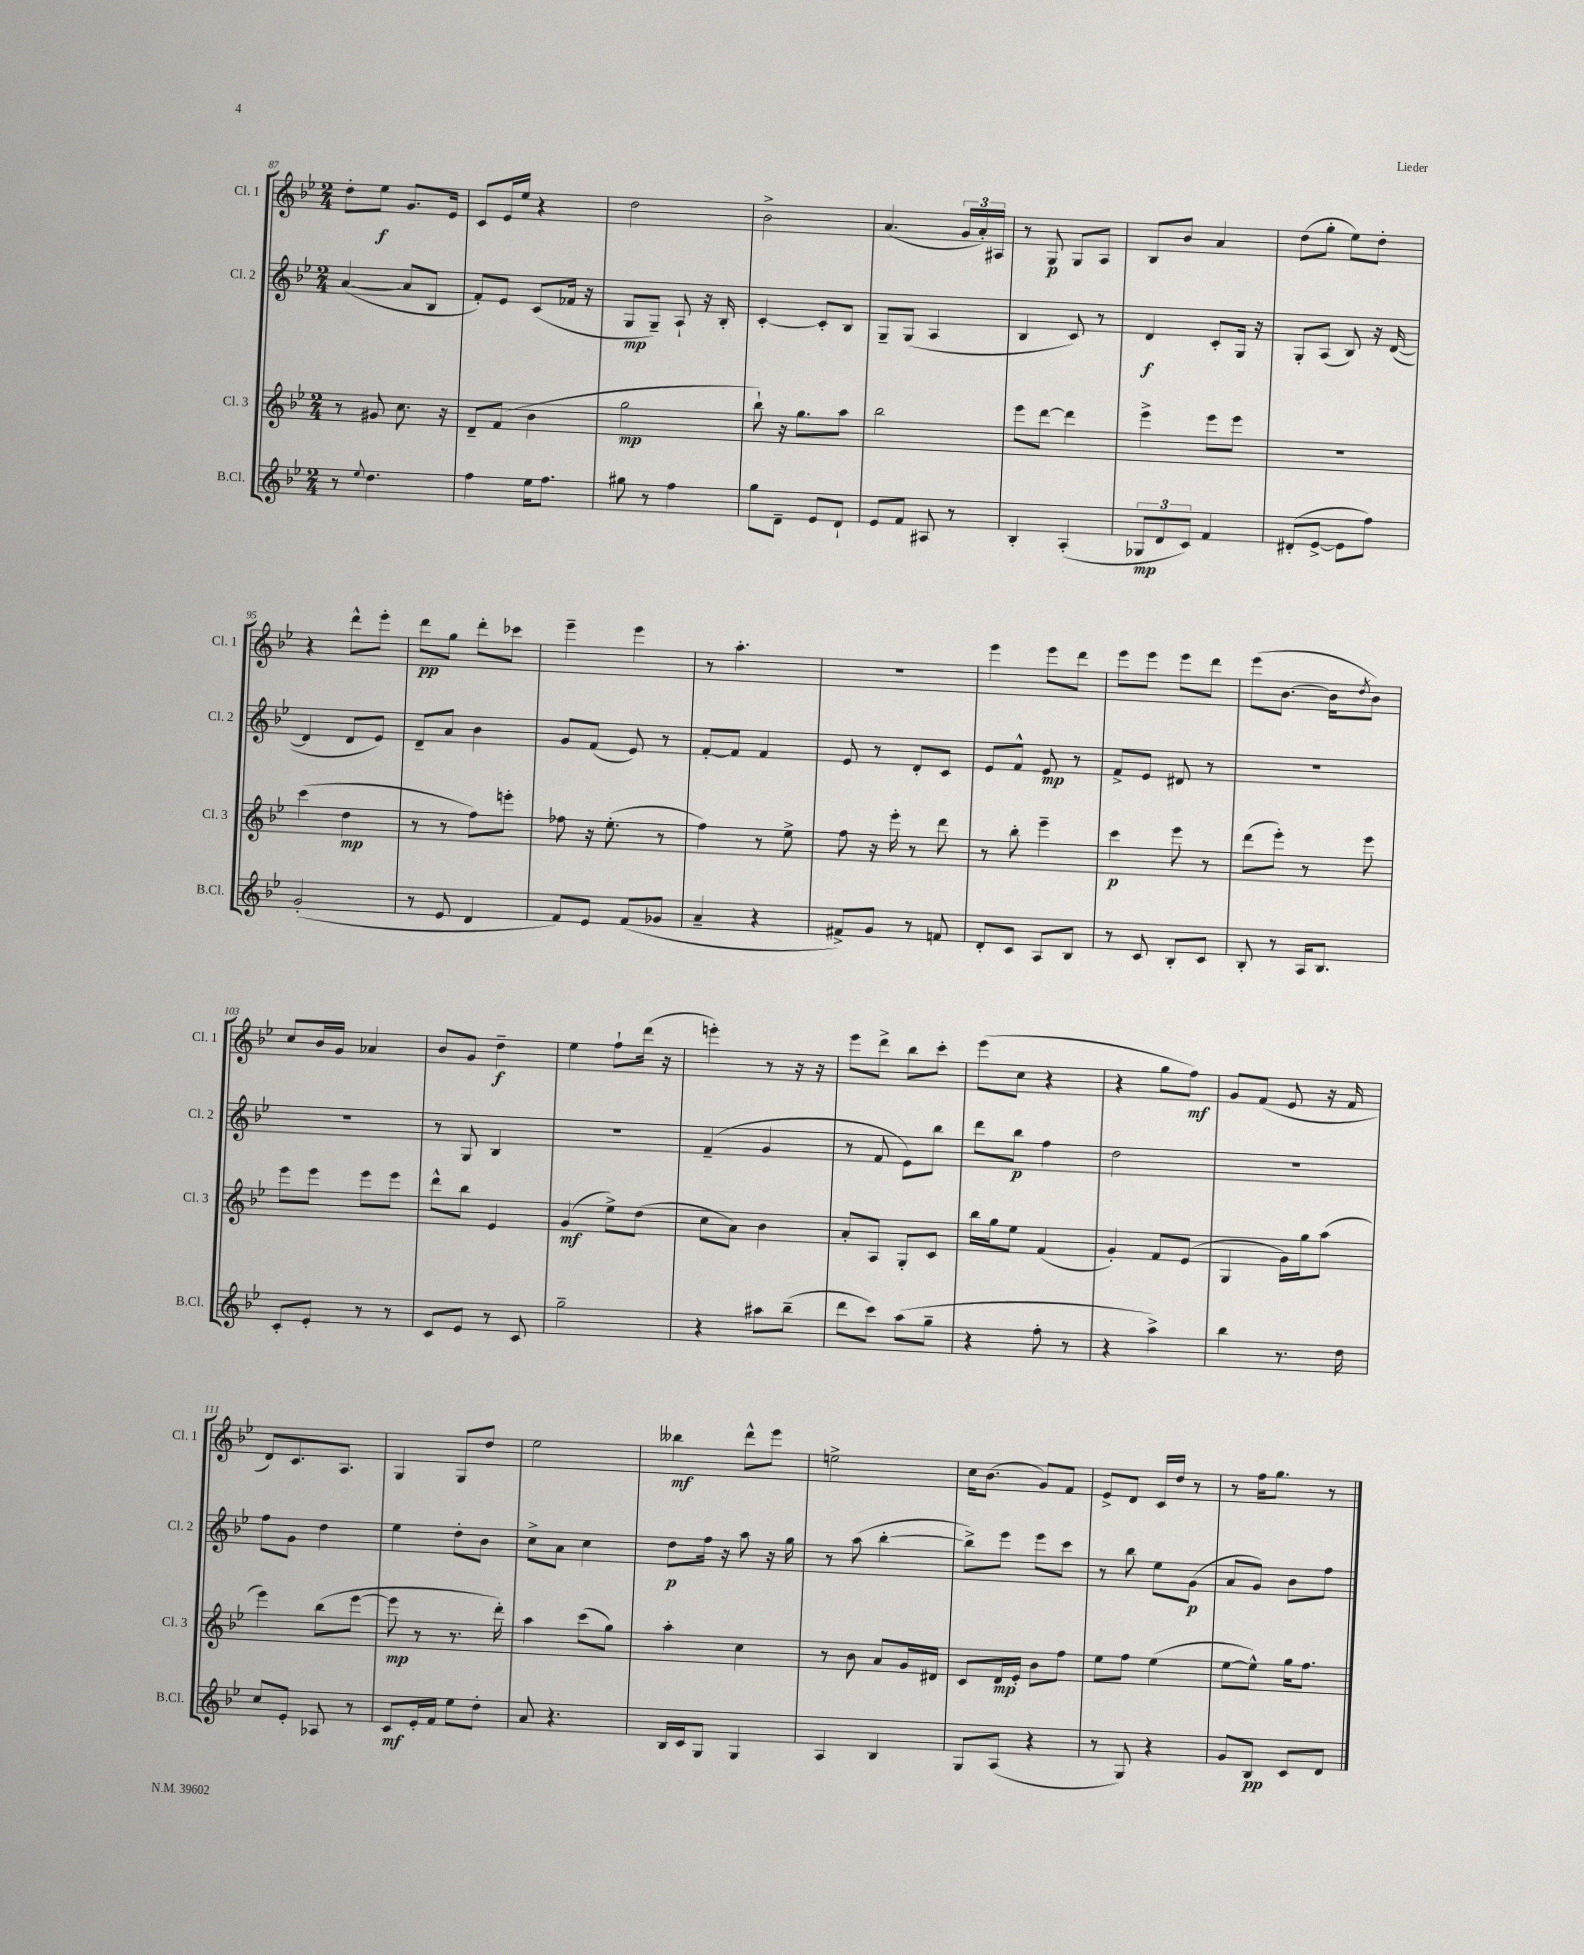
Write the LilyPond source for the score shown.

<<
\new StaffGroup <<
\new Staff = "s0" \with { instrumentName = "Cl. 1" shortInstrumentName = "Cl. 1" } {
    \clef treble \key bes \major \numericTimeSignature \time 2/4
    d''8-. ees''8\f g'8. ees'16 |
    c'8 ees'16 ees''16 r4 |
    d''2 |
    bes'2-> |
    a'4.( \tuplet 3/2 { g'16 a'16-.) ais16 } |
    r8 g8\p g8 a8 |
    bes8 bes'8 a'4 |
    d''8( g''8-. ees''8) d''8-. |
    r4 d'''8-^ ees'''8-. |
    d'''8\pp g''8 d'''8-. ces'''8 |
    ees'''4-- ees'''4 |
    r8 a''4.-. |
    r2 |
    ees'''4 ees'''8 d'''8 |
    ees'''8 ees'''8 ees'''8 d'''8 |
    ees'''8( bes'8.~ bes'16 \acciaccatura { d''8 } bes'8) |
    c''8 bes'16 g'16 aes'4 |
    bes'8 g'8 d''4--\f |
    ees''4 f''8-! d'''16( r16 |
    e'''4-.) r8 r16 r16 |
    ees'''8 d'''8-> bes''8 c'''8-. |
    ees'''8( c''8 r4 |
    r4 g''8 f''8\mf) |
    g'8 f'8( ees'8 r16 f'16 |
    d'8) c'8. a8. |
    g4 g8 d''8 |
    ees''2 |
    beses''4\mf d'''8-^ ees'''8 |
    e''2-> |
    c''16 bes'8.( g'8) f'8 |
    ees'8-> d'8 c'16 d''16 r8 |
    r8 f''16 g''8. r8 \bar "|." |
}
\new Staff = "s1" \with { instrumentName = "Cl. 2" shortInstrumentName = "Cl. 2" } {
    \clef treble \key bes \major \numericTimeSignature \time 2/4
    a'4~( a'8 bes8 |
    f'8-.) ees'8 c'8( fes'16 r16 |
    g8\mp g8--) a8-! r16 bes16-. |
    c'4~-. c'8-. bes8 |
    g8-- g8( a4 |
    bes4 c'8) r8 |
    d'4\f c'8-. g16 r16 |
    g8-. a8( bes8) r16 d'16~( |
    d'4 d'8 ees'8) |
    d'8-- a'8 bes'4 |
    g'8 f'8( ees'8) r8 |
    f'8~-. f'8 f'4 |
    ees'8 r8 d'8-. c'8 |
    ees'8 f'8-^ ees'8\mp r8 |
    f'8-> ees'8 dis'8 r8 |
    R2 |
    R2 |
    r8 g8 bes4 |
    R2 |
    f'4--( g'4 |
    r8 f'8 ees'8) bes''8 |
    d'''8 bes''8\p f''4 |
    d''2 |
    r2 |
    f''8 g'8 d''4 |
    ees''4 d''8-. bes'8 |
    c''8-> a'8 c''4 |
    d''8\p f''16 r16 a''8 r16 g''16 |
    r8 a''8( bes''4~-. |
    bes''8->) ees'''8 ees'''8 c'''8 |
    r8 bes''8 ees''8 g'8\p( |
    a'8 g'8) bes'8 f''8 \bar "|." |
}
\new Staff = "s2" \with { instrumentName = "Cl. 3" shortInstrumentName = "Cl. 3" } {
    \clef treble \key bes \major \numericTimeSignature \time 2/4
    r8 gis'8 c''8. r16 |
    d'8-- f'8( bes'4 |
    g''2\mp |
    bes''8-!) r16 g''8. a''8 |
    bes''2 |
    ees'''8 d'''8~ d'''4 |
    ees'''4-> ees'''8 ees'''8 |
    R2 |
    c'''4( d''4\mp |
    r8 r8 f''8) e'''8-. |
    fes''8 r16 ees''8.-.( r8 |
    f''4) r8 ees''8-> |
    f''8 r16 ees'''16-. r8 d'''8 |
    r8 bes''8-. ees'''4-- |
    c'''4\p ees'''8 r8 |
    d'''8( ees'''8-.) r8 ees'''8 |
    ees'''8 ees'''8 ees'''8 ees'''8 |
    d'''8-^ bes''8 ees'4 |
    g'4\mf( ees''8->) d''8( |
    c''8 a'8) bes'4 |
    a'8-. a8 g8-. c'8 |
    bes''16 g''16 ees''8 f'4( |
    g'4-.) f'8 ees'8( |
    g4 g'16) g''16 a''8( |
    ees'''4) bes''8( ees'''8~ |
    ees'''8\mp r8 r8. d'''16-.) |
    a''4 c'''8( g''8) |
    a''4-. c''4 |
    r8 bes'8 a'8 g'16 dis'16 |
    c'8 d'16\mp ees'16-. bes'8 f''8 |
    ees''8 f''8 ees''4( |
    ees''8~ ees''8-^) g''16 f''8. \bar "|." |
}
\new Staff = "s3" \with { instrumentName = "B.Cl." shortInstrumentName = "B.Cl." } {
    \clef treble \key bes \major \numericTimeSignature \time 2/4
    r8 \appoggiatura { ees''8 } d''4. |
    f''4 ees''16 f''8. |
    gis''8 r8 f''4 |
    g''8 d'8-- ees'8 d'8-! |
    ees'8 f'8 ais8 r8 |
    bes4-. a4-.( |
    \tuplet 3/2 { ges8\mp d'8 c'8) } f'4 |
    dis'8-.( ees'8~-> ees'8 f''8) |
    g'2-.( |
    r8 ees'8 d'4 |
    f'8) ees'8 f'8( ges'8 |
    a'4-- r4 |
    fis'8->) g'8 r8 f'8 |
    d'8-. c'8 a8 bes8 |
    r8 c'8 bes8-. c'8 |
    bes8-. r8 a16 bes8. |
    c'8-. ees'8-. r8 r8 |
    c'8 ees'8 r8 c'8 |
    g''2-- |
    r4 ais''8 bes''8--( |
    d'''8 c'''8) a''8( g''8-- |
    r4 f''8-. r8 |
    r4 a''4->) |
    bes''4 r8. d''16 |
    c''8 ees'8-. aes8 r8 |
    c'8\mf ees'16-. f'16 ees''8 d''8-. |
    a'8 r4. |
    bes16 c'16 g8 g4 |
    a4 bes4 |
    g8 a8( r4 |
    r8 g8) r4 |
    g'8 bes8\pp c'8 d'8 \bar "|." |
}
>>
>>
\layout { \context { \Score currentBarNumber = #87 } }
